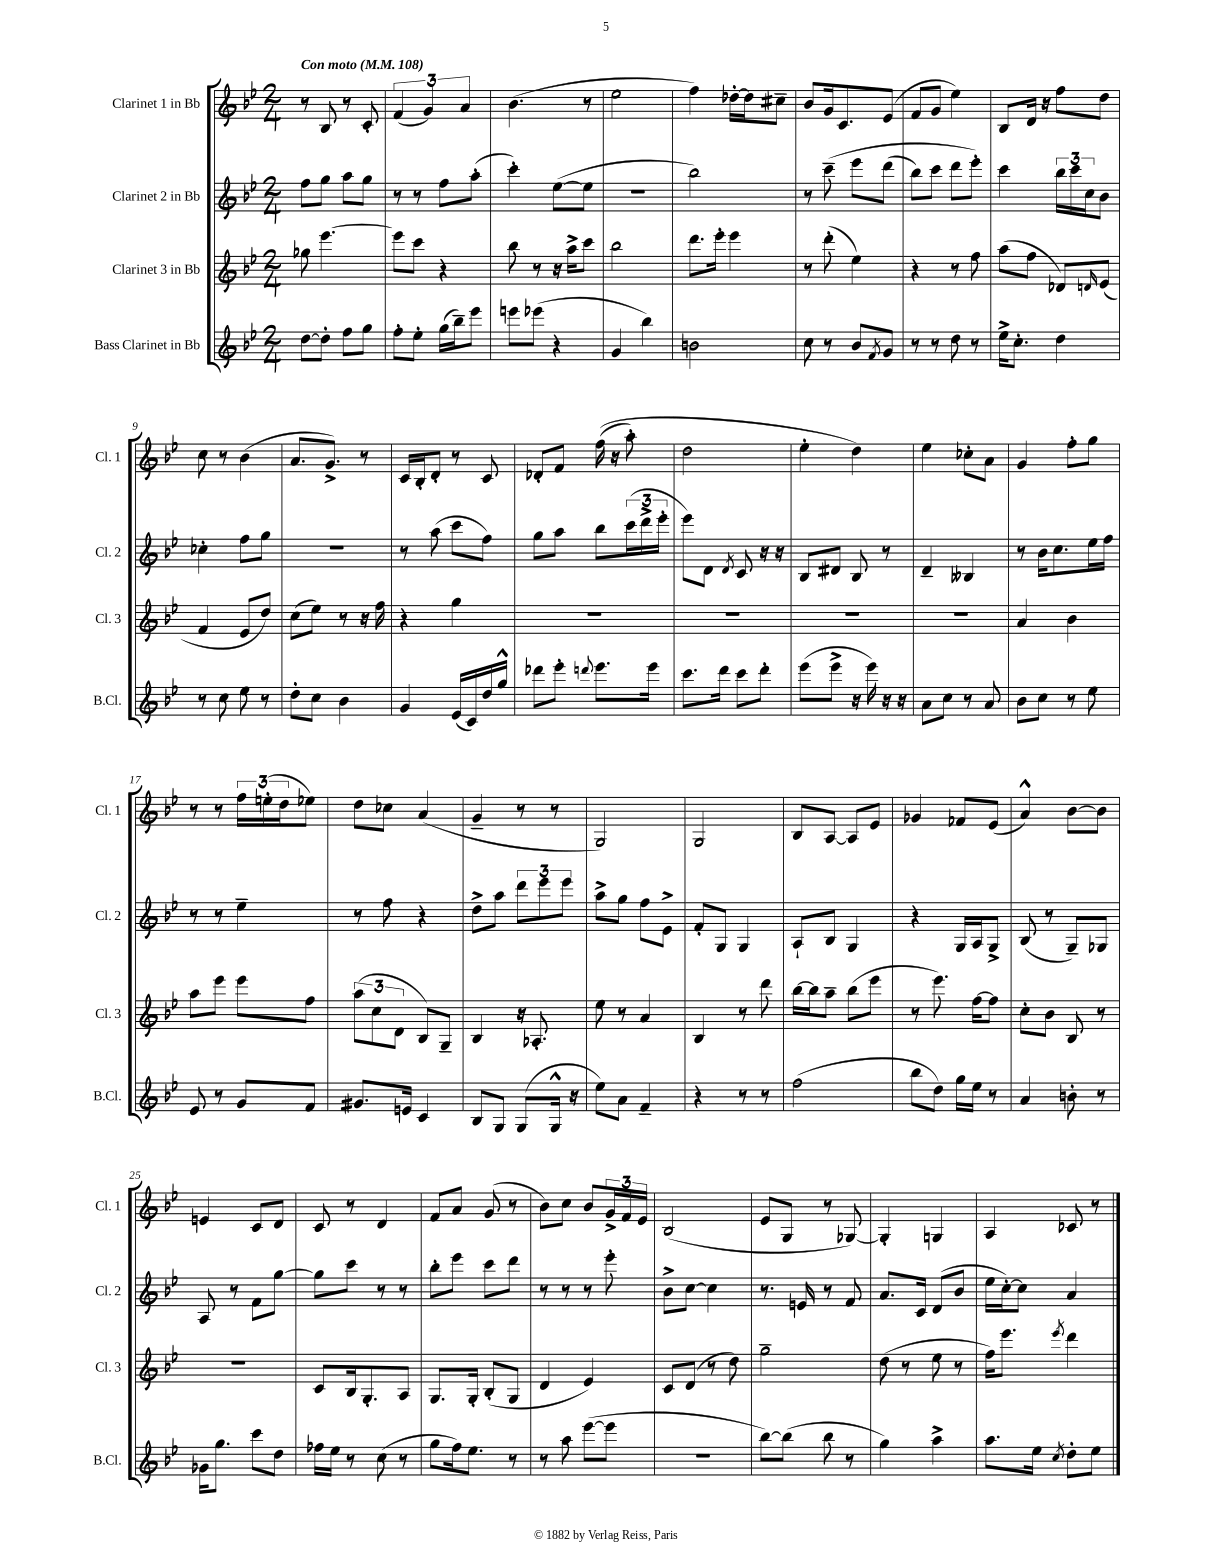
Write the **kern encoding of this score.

**kern	**kern	**kern	**kern
*staff4	*staff3	*staff2	*staff1
*clefG2	*clefG2	*clefG2	*clefG2
*k[b-e-]	*k[b-e-]	*k[b-e-]	*k[b-e-]
*M2/4	*M2/4	*M2/4	*M2/4
*MM108	*MM108	*MM108	*MM108
[8dd	8gg-	8ff	8r
8dd']	[4.eee-	8gg	8B-
8ff	.	8aa	8r
8gg	.	8gg	8c'
=	=	=	=
8ff'	8eee-]	8r	(6f
8ee-'	8ccc	8r	.
.	.	.	6g)
(16gg	4r	8ff	.
16bb-~)	.	.	.
.	.	.	6a
8eee-	.	(8aa'	.
=	=	=	=
8eee	8bb-	4ccc')	(4.b-
(8eee-	8r	.	.
4r	16r	([8ee-	.
.	16aa^	.	.
.	8ccc	8ee-]	8r
=	=	=	=
4g	2bb-	2r	2ee-
4bb-)	.	.	.
=	=	=	=
2b	8.ddd	2bb-)	4ff)
.	16eee-'	.	.
.	4eee-	.	[16dd-'
.	.	.	16dd-]
.	.	.	8cc#~
=	=	=	=
8cc	8r	8r	8b-
8r	(8ddd'	&(8ccc~	16g
.	.	.	8.c
8b-	4ee-)	8eee-	.
8qf	.	.	.
8g	.	(8ddd	(8e-
=	=	=	=
8r	4r	8bb-)	8f
8r	.	8ccc	8g
8dd	8r	8ddd	4ee-)
8r	8ff	8eee-'&)	.
=	=	=	=
16ee-^	(8aa	4ccc	8B-
8.cc'	.	.	.
.	8ff	.	16d
.	.	.	16r
4dd	8d-)	24bb-	8ff
.	.	24ccc	.
.	.	24cc	.
.	16qqd	.	.
.	(8e-	8b-	8dd
=	=	=	=
8r	4f	4cc-'	8cc
8cc	.	.	8r
8ee-	8e-	8ff	(4b-
8r	8dd)	8gg	.
=	=	=	=
8dd'	(8cc	2r	8.a
8cc	8ee-)	.	.
.	.	.	8.g^)
4b-	8r	.	.
.	16r	.	8r
.	16ff	.	.
=	=	=	=
4g	4r	8r	16c
.	.	.	16B-'
.	.	(8aa	8d'
(16e-	4gg	8ccc	8r
16c)	.	.	.
16dd	.	8ff)	8c
16gg^^	.	.	.
=	=	=	=
8ddd-	2r	8gg	8d-'
8eee-'	.	8aa	8f
8qqddd	.	.	.
8.eee-	.	8bb-	&((16ff
.	.	.	16r
.	.	(24ccc	8aa')
.	.	24ddd^	.
16eee-	.	.	.
.	.	24eee-'	.
=	=	=	=
8.ccc	2r	8eee-)	2dd
.	.	8d	.
16ddd	.	.	.
.	.	8qd	.
8ccc	.	8c	.
8ddd'	.	16r	.
.	.	16r	.
=	=	=	=
(8eee-	2r	8B-	4ee-'
8eee-^	.	8d#	.
16r	.	8B-	4dd&)
16eee-)	.	.	.
16r	.	8r	.
16r	.	.	.
=	=	=	=
8a	2r	4d~	4ee-
8cc	.	.	.
8r	.	4B--	8cc-'
8a	.	.	8a
=	=	=	=
8b-	4a	8r	4g
8cc	.	16b-	.
.	.	8.cc	.
8r	4b-	.	8ff'
8ee-	.	16ee-	8gg
.	.	16ff	.
=	=	=	=
8e-	8aa	8r	8r
8r	8eee-	8r	8r
8g	8eee-	4ee-~	24ff
.	.	.	(24ee'
.	.	.	24dd
8f	8ff	.	8ee-)
=	=	=	=
8.g#	(12aa	8r	8dd
.	12cc	.	.
.	.	8ff	8cc-
.	12d	.	.
16e	.	.	.
4c	8B-)	4r	(4a
.	8G~	.	.
=	=	=	=
8B-	4B-	8dd^	4g~
8G	.	8aa	.
(8G	16r	12ddd	8r
.	8.A-'	.	.
.	.	12eee-	.
16G^^	.	.	8r
.	.	12eee-	.
16r	.	.	.
=	=	=	=
8ee-)	8ee-	8aa^	2G)
8a	8r	8gg	.
4f~	4a	8ff	.
.	.	8e-^	.
=	=	=	=
4r	4B-	8f'	2G
.	.	8G	.
8r	8r	4G	.
8r	8ddd	.	.
=	=	=	=
(2ff	[16bb-	8A`	8B-
.	16bb-]	.	.
.	8aa~	8B-	[8A
.	(8bb-	4G	8A]
.	8eee-	.	8e-
=	=	=	=
8bb-	8r	4r	4g-
8dd)	8.eee-)	.	.
16gg	.	16G	8f-
16ee-	[16ff	16A	.
8r	8ff]	8G^	(8e-
=	=	=	=
4a	8cc'	(8B-	4a^^)
.	8b-	8r	.
8b'	8B-	8G~)	[8b-
8r	8r	8G-	8b-]
=	=	=	=
16g-	2r	8A	4e
8.gg	.	.	.
.	.	8r	.
8ccc	.	8f	8c
8dd	.	[8gg	8d
=	=	=	=
16ff-	8c	8gg]	8c
16ee-	.	.	.
8r	16B-	8ccc	8r
.	8.G'	.	.
(8cc	.	8r	4d
8r	8A	8r	.
=	=	=	=
8gg	8.G	8bb-'	8f
16ff)	.	8eee-	8a
8.ee-	16G'	.	.
.	(8B-'	8ccc	(8g
8r	8G	8ddd	8r
=	=	=	=
8r	4d	8r	8b-)
8aa	.	8r	8cc
([8eee-	4e-)	8r	8b-
8eee-]	.	8eee-'	24g^
.	.	.	24f
.	.	.	24e-
=	=	=	=
2r	8c	8b-^	(2B-
.	(8d	[8cc	.
.	8r	4cc]	.
.	8dd)	.	.
=	=	=	=
[8bb-)	2gg~	8.r	8e-
(8bb-]	.	.	8G
.	.	16e	.
8bb-	.	8r	8r
8r	.	8f	[8G-)
=	=	=	=
4gg)	(8dd	8.a	4G-']
.	8r	.	.
.	.	16c	.
4aa^	8ee-	(8d	4G
.	8r	8b-	.
=	=	=	=
8.aa	16ff)	16ee-	4A
.	8.eee-	[16cc')	.
.	.	8cc]	.
16ee-	.	.	.
8qcc	8qeee-	.	.
8dd'	4ddd	4a	8c-
8ee-	.	.	8r
==	==	==	==
*-	*-	*-	*-
